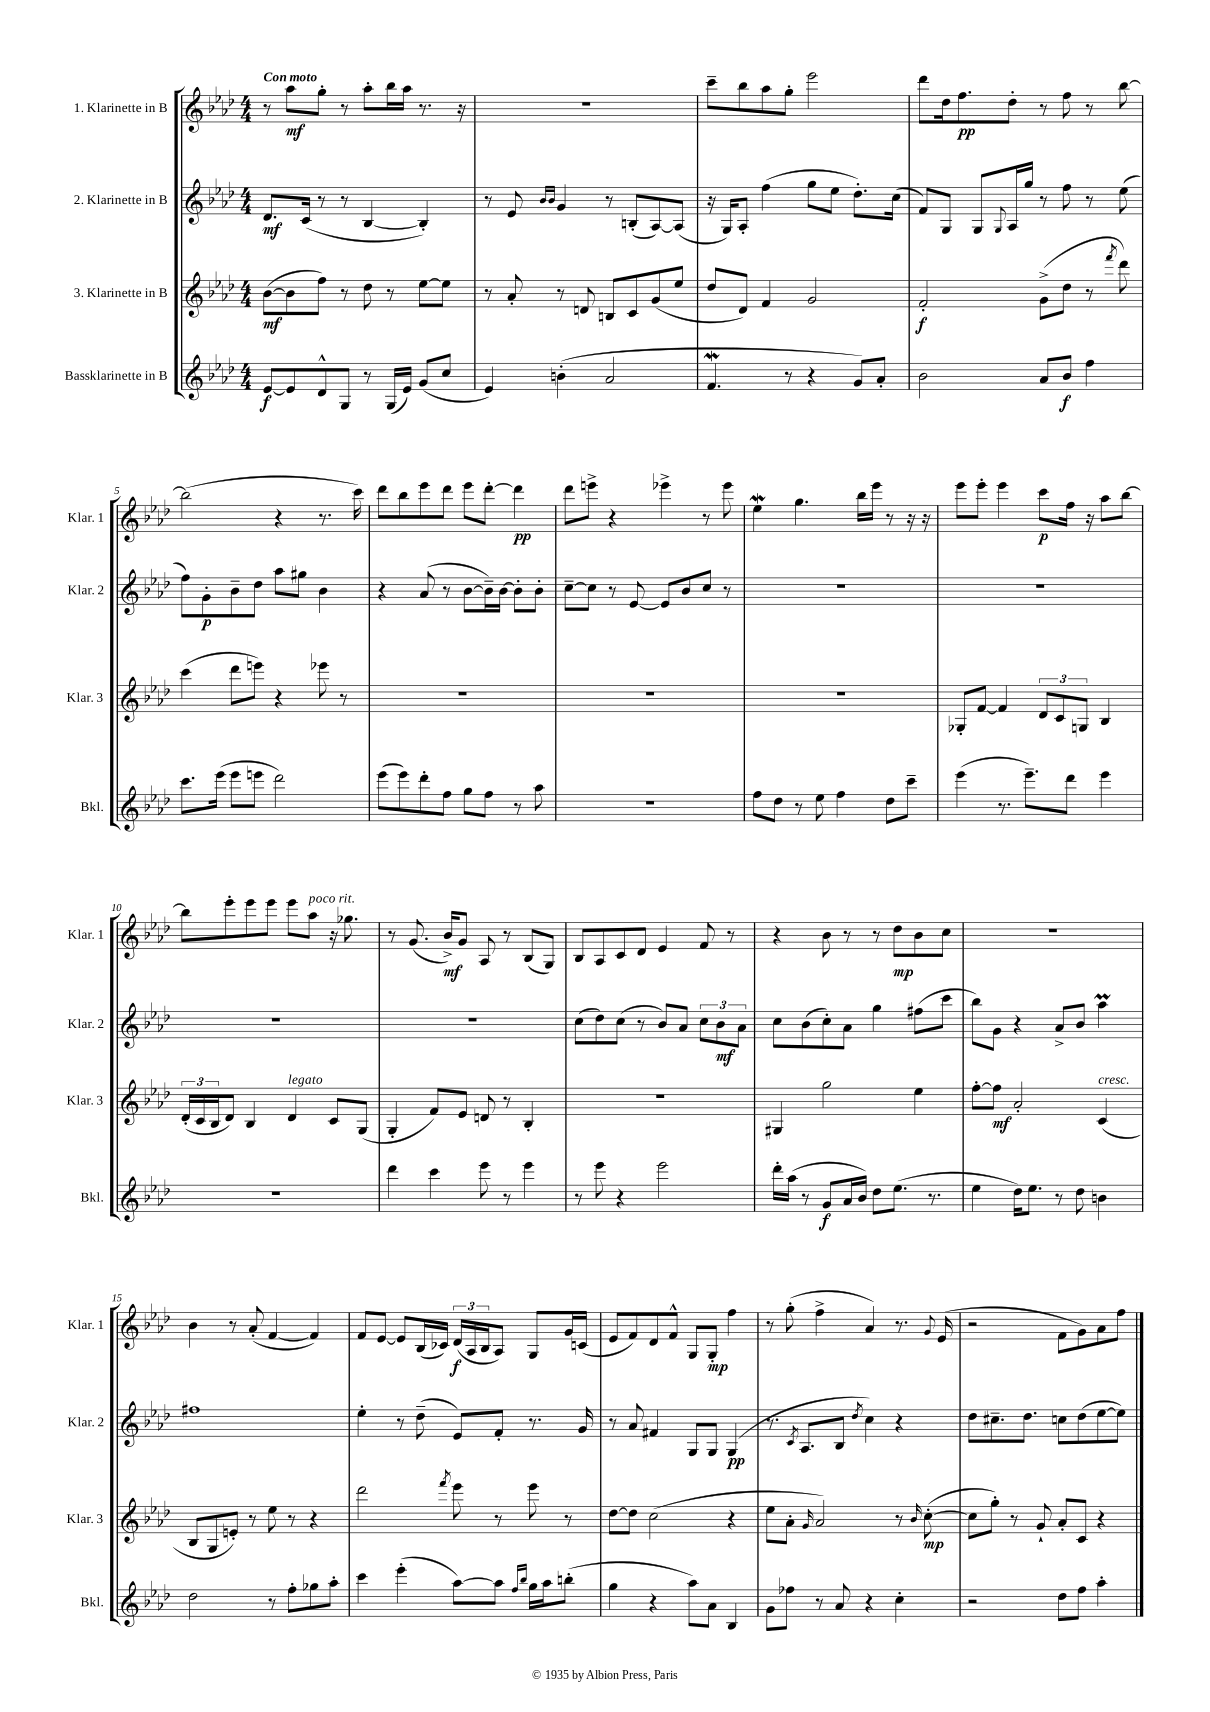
<<
\new StaffGroup <<
\new Staff = "s0" \with { instrumentName = "1. Klarinette in B" shortInstrumentName = "Klar. 1" } {
    \clef treble \key aes \major \numericTimeSignature \time 4/4 \tempo "Con moto"
    r8 aes''8\mf g''8-. r8 aes''8-. bes''16 aes''16 r8. r16 |
    R1 |
    c'''8-- bes''8 aes''8 g''8-. ees'''2 |
    des'''8 des''16 f''8.\pp des''8-. r8 f''8 r8 bes''8~ |
    bes''2( r4 r8. c'''16) |
    des'''8 bes''8 ees'''8 des'''8 ees'''8 des'''8~-. des'''4\pp |
    des'''8 e'''8-> r4 ees'''4-> r8 ees'''8 |
    ees''4\mordent g''4. bes''16 ees'''16 r8 r16 r16 |
    ees'''8 ees'''8-. ees'''4 c'''8\p f''16 r16 aes''8 bes''8~ |
    bes''8 ees'''8-. ees'''8 ees'''8 ees'''8 aes''8^\markup { \italic "poco rit." } r16 ges''8. |
    r8 g'8.( bes'16->\mf) g'8 aes8 r8 bes8( g8) |
    bes8 aes8 c'8 des'8 ees'4 f'8 r8 |
    r4 bes'8 r8 r8 des''8\mp bes'8 c''8 |
    R1 |
    bes'4 r8 aes'8-.( f'4~ f'4) |
    f'8 ees'8~ ees'8 bes16( ces'16) \tuplet 3/2 { des'16\f( aes16 bes16 } aes8) g8 g'16 c'16( |
    ees'8 f'8) des'8 f'8-^ g8 g8-.\mp f''4 |
    r8 g''8-.( f''4-> aes'4) r8. \appoggiatura { g'8 } ees'16( |
    r2 f'8 g'8) aes'8 f''8 \bar "|." |
}
\new Staff = "s1" \with { instrumentName = "2. Klarinette in B" shortInstrumentName = "Klar. 2" } {
    \clef treble \key aes \major \numericTimeSignature \time 4/4
    des'8.\mf c'16( r8 r8 bes4~ bes4-.) |
    r8 ees'8 \grace { bes'16 bes'16 } g'4 r8 b8-.( aes8~) aes8( |
    r16 g16) aes8-. f''4( g''8 ees''8 des''8.-.) c''16( |
    f'8) g8 g8 \appoggiatura { g8 } aes16 g''16 r8 f''8 r8 ees''8( |
    f''8) g'8-.\p bes'8-- des''8 aes''8 gis''8 bes'4 |
    r4 aes'8( r8 bes'8~ bes'16--) bes'16~ bes'8-. bes'8-. |
    c''8~-- c''8 r8 ees'8~ ees'8 bes'8 c''8 r8 |
    R1 |
    R1 |
    R1 |
    R1 |
    c''8( des''8) c''8( r8 bes'8) aes'8 \tuplet 3/2 { c''8 bes'8\mf aes'8 } |
    c''8 bes'8( c''8-.) aes'8 g''4 fis''8( c'''8 |
    bes''8) g'8 r4 aes'8-> bes'8 aes''4\prall |
    fis''1 |
    ees''4-. r8 des''8--( ees'8) f'8-. r8. g'16 |
    r8 aes'8 fis'4 g8 g8 g4\pp( |
    r8. \acciaccatura { c'8 } aes8. bes8 \acciaccatura { des''8 } c''4) r4 |
    des''8 cis''8.-- des''8. c''8 des''8( ees''8~ ees''8) \bar "|." |
}
\new Staff = "s2" \with { instrumentName = "3. Klarinette in B" shortInstrumentName = "Klar. 3" } {
    \clef treble \key aes \major \numericTimeSignature \time 4/4
    bes'8~\mf( bes'8 f''8) r8 des''8 r8 ees''8~ ees''8 |
    r8 aes'8-. r8 d'8 b8 c'8 g'8( ees''8 |
    des''8 des'8) f'4 g'2 |
    f'2-.\f g'8->( des''8 r8 \acciaccatura { f'''8 } des'''8) |
    c'''4( des'''8 e'''8) r4 ees'''8 r8 |
    R1 |
    R1 |
    R1 |
    ges8-. f'8~ f'4 \tuplet 3/2 { des'8 c'8 g8 } bes4 |
    \tuplet 3/2 { des'16-.( c'16 bes16 } des'8) bes4 des'4^\markup { \italic "legato" } c'8 g8( |
    g4-. f'8) ees'8 d'8 r8 bes4-. |
    r1 |
    gis4 g''2 ees''4 |
    f''8~-. f''8\mf aes'2-. c'4^\markup { \italic "cresc." }( |
    bes8 g8 e'8-.) r8 ees''8 r8 r4 |
    des'''2 \acciaccatura { f'''8 } ees'''8 r8 ees'''8 r8 |
    des''8~ des''8 c''2( r4 |
    ees''8 aes'8-. \grace { g'16 } aes'2) r8 \grace { bes'16 } c''8~-.\mp( |
    c''8 g''8-.) r8 g'8-! aes'8-. c'8 r4 \bar "|." |
}
\new Staff = "s3" \with { instrumentName = "Bassklarinette in B" shortInstrumentName = "Bkl." } {
    \clef treble \key aes \major \numericTimeSignature \time 4/4
    ees'8~\f ees'8 des'8-^ g8 r8 g16( ees'16) g'8( c''8 |
    ees'4) b'4-.( aes'2 |
    f'4.\mordent r8 r4 g'8) aes'8-. |
    bes'2 aes'8 bes'8\f f''4 |
    c'''8. ees'''16( ees'''8 e'''8 des'''2) |
    ees'''8( ees'''8) des'''8-. f''8 g''8 f''8 r8 aes''8 |
    r1 |
    f''8 des''8 r8 ees''8 f''4 des''8 c'''8-- |
    ees'''4( r8. ees'''8.--) des'''8 ees'''4 |
    R1 |
    des'''4 c'''4 ees'''8 r8 ees'''4 |
    r8 ees'''8 r4 ees'''2 |
    des'''16-. aes''16( r8 g'8\f aes'16 bes'16) des''8 ees''8.( r8. |
    ees''4 des''16) ees''8. r8 des''8 b'4 |
    des''2 r8 f''8-. ges''8 aes''8-. |
    c'''4 ees'''4-.( aes''8~) aes''8 \grace { f''16 bes''16 } g''16 aes''16 b''8-.( |
    g''4 r4 aes''8) aes'8 bes4 |
    g'8 fes''8 r8 aes'8 r4 c''4-. |
    r2 des''8 f''8 aes''4-. \bar "|." |
}
>>
>>
